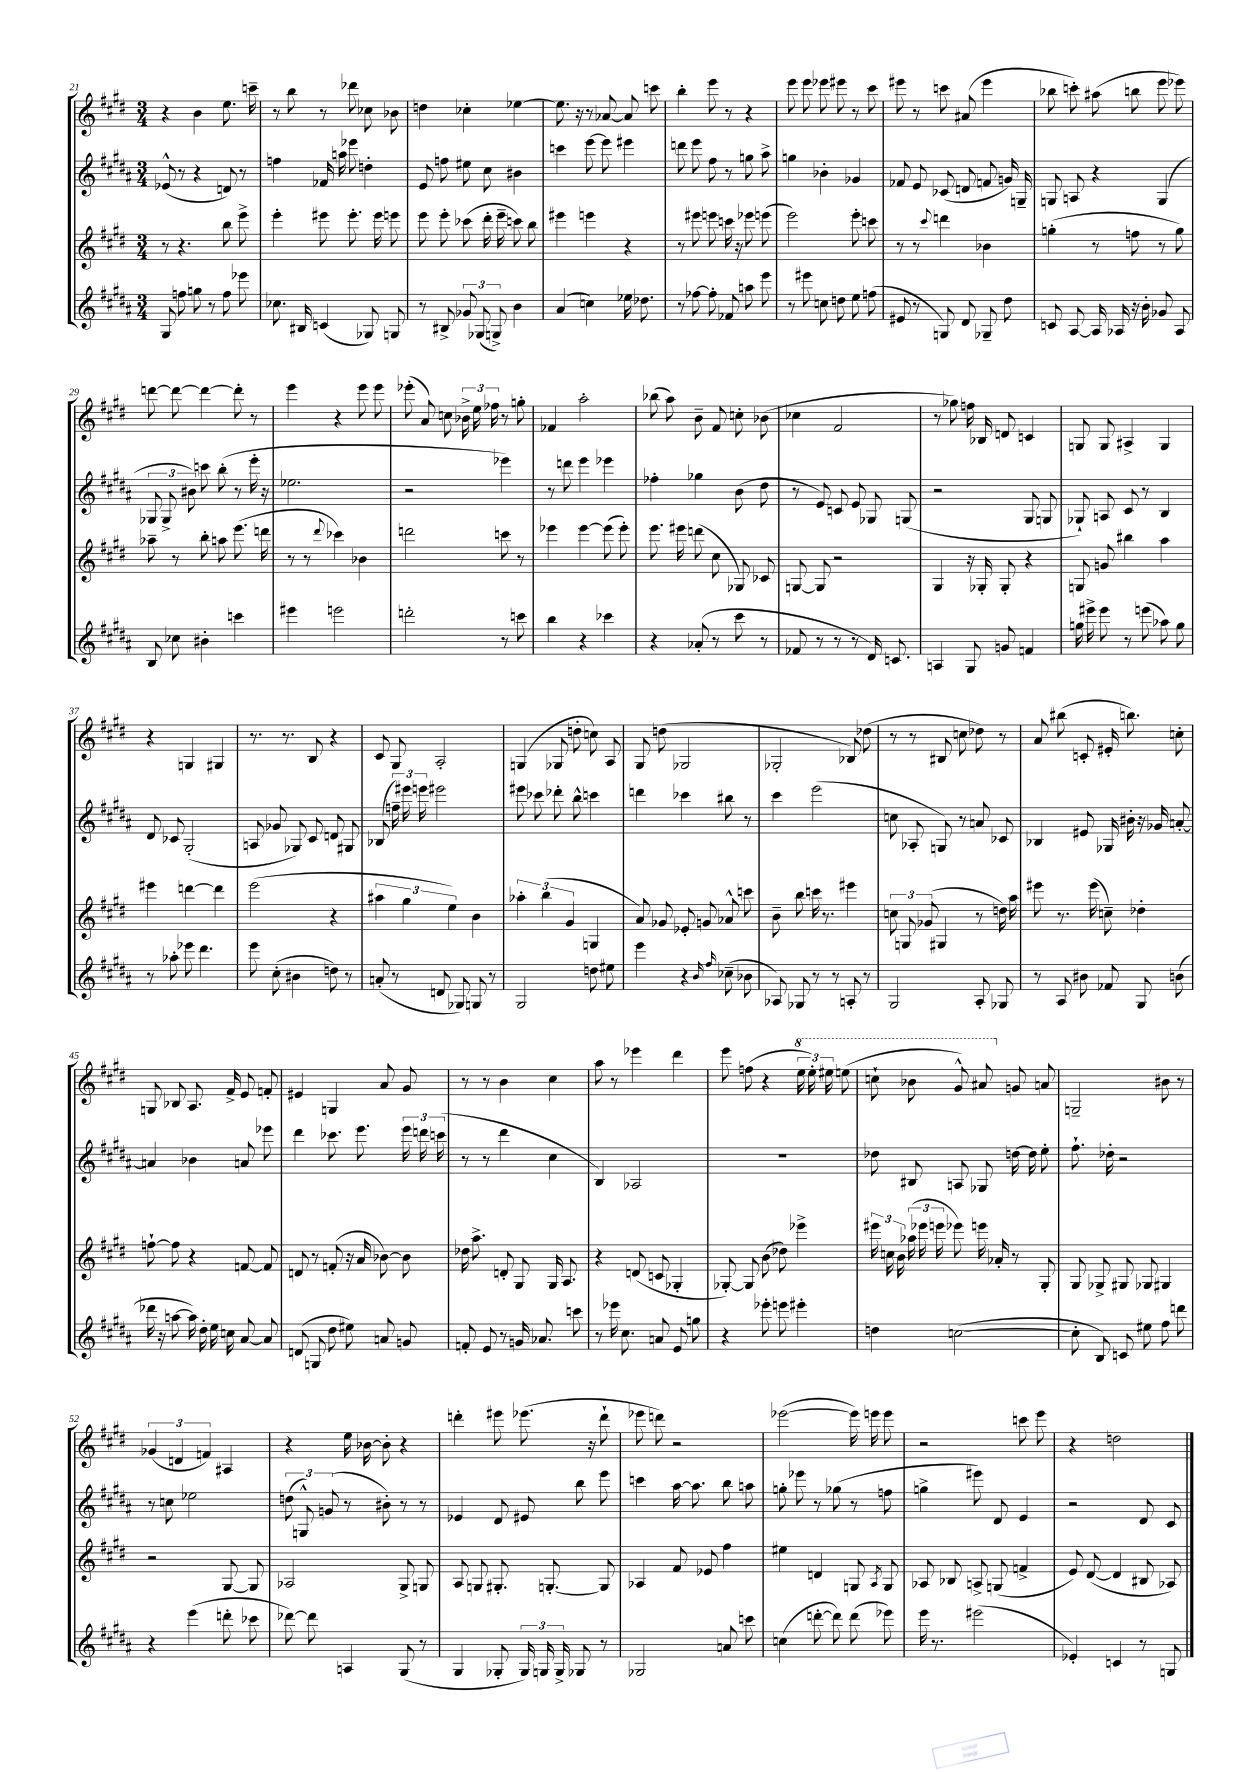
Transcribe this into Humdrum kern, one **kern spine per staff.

**kern	**kern	**kern	**kern
*part4	*part3	*part2	*part1
*staff4	*staff3	*staff2	*staff1
*clefG2	*clefG2	*clefG2	*clefG2
*k[f#c#g#d#a#]	*k[f#c#g#d#]	*k[f#c#g#d#a#]	*k[f#c#g#d#]
*M3/4	*M3/4	*M3/4	*M3/4
=21	=21	=21	=21
8G#/	8r	(8e-X^^/	4r
8ffn\	4.r	8r	.
8ggn\	.	4r	4b\
8r	.	.	.
8ff\	8bb\	8dn/)	8.ee\
8eee-X\	8eee^\	8r	.
.	.	.	16cccn~\
=22	=22	=22	=22
8.cc-X\	4eee'\	4ffn\	8r
.	.	.	8bb\
16B#X/	.	.	.
(4cn/	8eee#X\	16f-X/	8r
.	.	16aan\	.
.	8.eee#'\	8eee-X\	8ddd-X\
8G-X/)	.	4ddn'\	8cc-X\
.	16eee#\	.	.
8Gn/	8eeen\	.	8b-X\
=23	=23	=23	=23
8r	8eee\	8e/	4ddn\
8B#X^/	8eee'\	8ffn\	.
12g-X/	(8ccc-X\	8ee#X\	4cc-X'\
(12G-X/	.	.	.
.	16ddd#'\	8cc#\	.
12Gn^/)	.	.	.
.	16eee~\	.	.
4b\	8cccn\)	4b#X\	[4ee-X\
.	8bb\	.	.
=24	=24	=24	=24
(4a#/	4eee#X\	4cccn\	8.ee-\]
.	.	.	16r
4ccn\)	4eeen\	[8eee\	8r
.	.	8eee\]	[8a-X/
16ee-X\	4r	4eee#X\	8a-/]
8.dd-X\	.	.	.
.	.	.	8cccn\
=25	=25	=25	=25
8r	8r	8dddn\	4bb'\
[8ff-X\	8eee#X\	8eee\	.
8ff-'\]	8eeen\	8ff#\	8eee\
8f-X/	16cccn\	8r	8r
.	16r	.	.
8aan\	8eee-X\	8ggn\	4r
8eee\	(8eeen\	8aa#^\	.
=26	=26	=26	=26
8r	2eee\)	4ggn\	8eee\
8eee#X\	.	.	8eee\
8ccn\	.	4b-X'\	8eee-X\
8ddn\	.	.	8eee#X\
8ee\	8eee'\	4g-X/	8r
(8ffn\	8cccn\	.	8ccc#\
=27	=27	=27	=27
8e#X/	8r	8f-X/	8eee#X\
8r	8r	8e/	8r
.	8qqccc#/	.	.
8Gn/)	4dddn\	(8c-X/	8cccn\
8d#/	.	8dn/	(8a#X/
8G-X~/	4b-X\	8fn/	4eee#\
8dd#\	.	16gn/)	.
.	.	16Gn~/	.
=28	=28	=28	=28
8cn/	(4ggn'\	8Gn/	8bb-X\
[8A#/	.	8An/	8cccn'\)
16A#/]	8r	4r	(8aa#X\
16A-X/	.	.	.
16r	8ffn\	.	8bbn\
16b'\	.	.	.
8g-X/	8r	(4G/	8eee\
8A-/	8gg\)	.	8eee-X\)
!!LO:LB:g=z
=29	=29	=29	=29
8B/	8aa-X~\	12G-X/	[8dddn\
.	.	12G-^/	.
8cc-X\	8r	.	8ddd\_
.	.	12b#X\)	.
4b#X'\	8bb'\	8cccn\	4ddd\_
.	8aan\	(8bb'\	.
4cccn\	(8.eee\	8r	8ddd'\]
.	.	16eee'\	8r
.	16dddn\	16r	.
=30	=30	=30	=30
4eee#X\	8r	2.ee-X\	4eee\
.	8r	.	.
.	8qqddd#/	.	.
2eeen\	4ccc-X\)	.	4r
.	4b-X\	.	8eee\
.	.	.	8eee\
=31	=31	=31	=31
2dddn'\	2dddn\	2r	(8eee-X'\
.	.	.	8a/)
.	.	.	8ccn\
.	.	.	24b-X^\
.	.	.	24ee\
.	.	.	24ff-X\
8r	8cccn\	4eee-X\)	8r
8cccn\	8r	.	8ggn'\
=32	=32	=32	=32
4bb\	4eee-X\	8r	4f-X/
.	.	8dddn\	.
4r	[4eee-\	4eee\	2aa'\
4ccc-X\	(8eee-\]	4eee-X\	.
.	8eee-'\)	.	.
=33	=33	=33	=33
4r	8.eee\	4ff-X'\	(8bb-X\
.	.	.	8aa\)
.	16eee#X\	.	.
(8a-X'/	(8dddn\	4gg-X\	8b~\
8r	8cc#\	.	8f#/
8ccc#\	8G-X/)	(8b\	8ccn'\
8r	8c-X/	8dd#\	(8b-X\
=34	=34	=34	=34
8f-X/	[8Gn/	8r	4cc-X\
8r	8G/]	8e/)	.
8r	2r	8cn/	2f#/
8r	.	8e/	.
16d#/)	.	8G-X/	.
8.cn/	.	.	.
.	.	(8Gn/	.
=35	=35	=35	=35
4An/	4G#/	2r	8r
.	.	.	8gg-X\)
8G#/	16r	.	16ffn\
.	16G-X'/	.	16B-X/
8gn/	8G-'/	.	8dn/
4fn/	4r	8G#/	4cn/
.	.	8Gn/	.
=36	=36	=36	=36
16ggn\	8Gn/	8G-X`/)	8Gn/
16eee#X^\	.	.	.
8eee#\	8gn/	8An/	8G/
8r	4bb#X\	8c#/	4A#X^/
(8eeen\	.	8r	.
8aa-X\)	4aa\	4B/	4G/
8gg\	.	.	.
!!LO:LB:g=z
=37	=37	=37	=37
8r	4eee#X\	8d#/	4r
8aa-X'\	.	8c-X/	.
8eee-X\	[4dddn\	(2G#'/	4Gn/
4.ddd#\	.	.	.
.	4ddd\]	.	4G#X/
=38	=38	=38	=38
8eee\	(2eee\	8An/	8.r
(8cc#'\	.	8g-X/	.
.	.	.	8.r
4b#X\	.	8G-X/)	.
.	.	8c#/	8B/
8ddn\)	4r	8dn/	4r
8r	.	8G#X/	.
=39	=39	=39	=39
(8an'/	6aa#X\	(8B-X/	8c#/
8r	.	24ffn~\)	8G#/
.	6gg#\	24eee#X\	.
.	.	24eeen\	.
8dn/	.	2eee#X\	2A'/
.	6ee\)	.	.
8G-X/)	.	.	.
8Gn/	4b\	.	.
8r	.	.	.
=40	=40	=40	=40
2G#/	6aa-X'\	8eee#X\	(4Gn/
.	.	8ccc-X\	.
.	(6bb\	.	.
.	.	8ddd-X'\	8G-X/
.	6g#/	.	.
.	.	8bb^^\	8ddn'\
8ddn\	4Gn/	4cccn\	8ccn\)
8ee#X\	.	.	8A/
=41	=41	=41	=41
4eee\	8a/)	4dddn\	8G#/
.	8g-X/	.	(8ddn\
4r	8e-X'/	4ccc-X\	2G-X/
.	8gn/	.	.
16qqb/	.	.	.
16qqff#/	.	.	.
(8cc-X~\	8a-X^^/	8bb#X\	.
8b-X\	8cccn\	8r	.
=42	=42	=42	=42
8A-X/)	8b~\	4ccc#\	2G-X'/
8G-X/	8bb\	.	.
8r	16cccn\	(2eee\	.
.	8.r	.	.
8r	.	.	.
8An'/	4eee#X\	.	8B-X/)
8r	.	.	(8dd-X\
=43	=43	=43	=43
2G#/	12ccn\	8ccn\	8r
.	12Gn/	.	.
.	.	8A-X'/	8r
.	(12g-X/	.	.
.	4G#X/	8Gn/)	8B#X/
.	.	8r	8ccn\
8A#'/	8r	8an/	8dd-X\)
8G-X/	16ddn\)	8c-X/	8r
.	16aa\	.	.
=44	=44	=44	=44
8r	8eee#X\	4B-X/	8a/
8A#/	8.r	.	(8bb#X\
8b#X\	.	8e#X/	8cn'/
.	(16eee#\	.	.
8f-X/	8ccn~\)	16G-X/	16e#X'/
.	.	16b#X'\	8.bbn\)
8G#/	4dd-X'\	16r	.
.	.	16g-X/	.
(8bn\	.	[8an'/	8ccn'\
!!LO:LB:g=z
=45	=45	=45	=45
16ddd-X\	[8ffn`\	4an/]	8Gn/
16r	.	.	.
[8aan\	8ff\]	.	8B-X/
16aa\])	4r	4b-X\	8.A/
16dd#'\	.	.	.
16ee\	.	.	.
16ccn\	.	.	16f#^/
[8a#/	[8fn/	8an/	8e/
8a#/]	8f/]	8eee-X\	8fn'/
=46	=46	=46	=46
(8dn/	8dn/	4ddd#\	4e#X/
8Gn/	8r	.	.
8dd#\	(8fn'/	8.ccc-X\	4Gn/
8ee#X\)	16r	.	.
.	16a/	8.eee\	.
8an/	[8b-X\)	.	8a/
8gn/	8b-\]	24eee\	8g#/
.	.	24dddn\	.
.	.	(24cccn\	.
=47	=47	=47	=47
8fn'/	16dd-X\	8r	8r
.	8.aa^\	.	.
8e/	.	8r	8r
8r	8dn'/	4ddd#\	4b\
16gn/	8G#/	.	.
8.a-X/	.	.	.
.	16G#/	4cc#\	4cc#\
.	8.A/	.	.
8cccn\	.	.	.
=48	=48	=48	=48
8r	4r	4B/)	8aa\
16eee-X\	.	.	8r
8.cc#\	.	.	.
.	(8dn/	2A-X/	4eee-X\
8an/	8cn/	.	.
8e/	4G-X'/	.	4ddd#\
8ggn\	.	.	.
=49	=49	=49	=49
4r	[8G-X'/)	2.r	8eee\
.	8G-/]	.	(8ffn\
8eee-X'\	(8b\	.	4r
8eeen\	8dd-X\)	.	.
*	*	*	*8va
4eee#X'\	4eee-X^\	.	24eee\
.	.	.	24eee'\)
.	.	.	24eee#X\
.	.	.	(8eeen\
=50	=50	=50	=50
4ddn\	24eee#X\	8dd-X\	8cccn`\
.	24ccn\	.	.
.	24b\	.	.
.	(24aa-X\	8B#X/	8bb-X\
.	24eee-X\	.	.
.	24eeen\	.	.
([2ccn\	8eee-X\)	8An/	8gg#^^/)
.	16eeen\	8G-X/	8aa#X/
.	16a-X'/	.	.
*	*	*	*X8va
.	8r	[16ddn\	8gn/
.	.	16dd\]	.
.	8G#'/	8ee'\	8an/
=51	=51	=51	=51
8cc'\]	8G#/	8.ff#`\	2Gn~/
8B/)	8G-X^/	.	.
.	.	16dd-X'\	.
8cn/	8G#X/	2r	.
8ee#X\	8G-X/	.	.
8ff#\	4G#X/	.	8b#X\
8dddn\	.	.	8r
!!LO:LB:g=z
=52	=52	=52	=52
4r	2r	8r	(6g-X/
.	.	8ccn\	.
.	.	.	6dn/
(4eee\	.	2ee-X\	.
.	.	.	6fn/)
8dddn'\	[8G#/	.	4A#X/
8ccc-X\	8G#/]	.	.
=53	=53	=53	=53
[8ddd-X\)	2A-X/	(12ddn\	4r
.	.	12Gn^^/)	.
8ddd-\]	.	.	.
.	.	(12gn/	.
4An/	.	8r	16ee\
.	.	.	[16b-X\
.	.	8b#X'\)	8b-'\]
(8G#/	8G#^/	8r	4r
8r	8Gn/	8r	.
=54	=54	=54	=54
4G#/	8A/	4e-X/	4dddn'\
.	8Gn/	.	.
8G-X'/	8.G#X'/	8d#/	8eee#X\
24G-/)	.	8e#X/	(8.eee-X\
24Gn/	.	.	.
.	[8.Gn'/	.	.
24G^/	.	.	.
8G-X/	.	8bb\	.
.	.	.	16r
8r	8G/]	8eee\	8ddd`\
=55	=55	=55	=55
2G-X/	4A-X/	4cccn\	8eee-X\
.	.	.	8dddn\)
.	8f#/	[16aa#\	2r
.	.	8.aa#\]	.
.	8e-X/	.	.
8an/	4ff#\	8bb\	.
8cccn\	.	8aan\	.
=56	=56	=56	=56
(4ccn\	4ee#X\	8ggn'\	([2eee-X\
.	.	8eee-X\	.
[8dddn'\	4dn/	8r	.
8ddd\])	.	(8gg-X\	.
(8ddd\	8Gn/	8r	16eee-\])
.	.	.	16eeen\
.	8qA/	.	.
8eee-X\)	8G/	8ffn\	8eee\
=57	=57	=57	=57
16eee\	8A-X/	4ggn^\	2r
8.r	.	.	.
.	8B-X/	.	.
(2eee#X\	8An^/	8eee#X\)	.
.	(8Gn/	8d#/	.
.	4fn^/	4e/	8cccn\
.	.	.	8eee\
=58	=58	=58	=58
4e-X'/)	8e/)	2r	4r
.	([8d#/	.	.
4cn/	4d#/]	.	2ddn\
8r	8B#X/	8d#/	.
8Gn/	8A-X/)	8c#/	.
==	==	==	==
*-	*-	*-	*-
